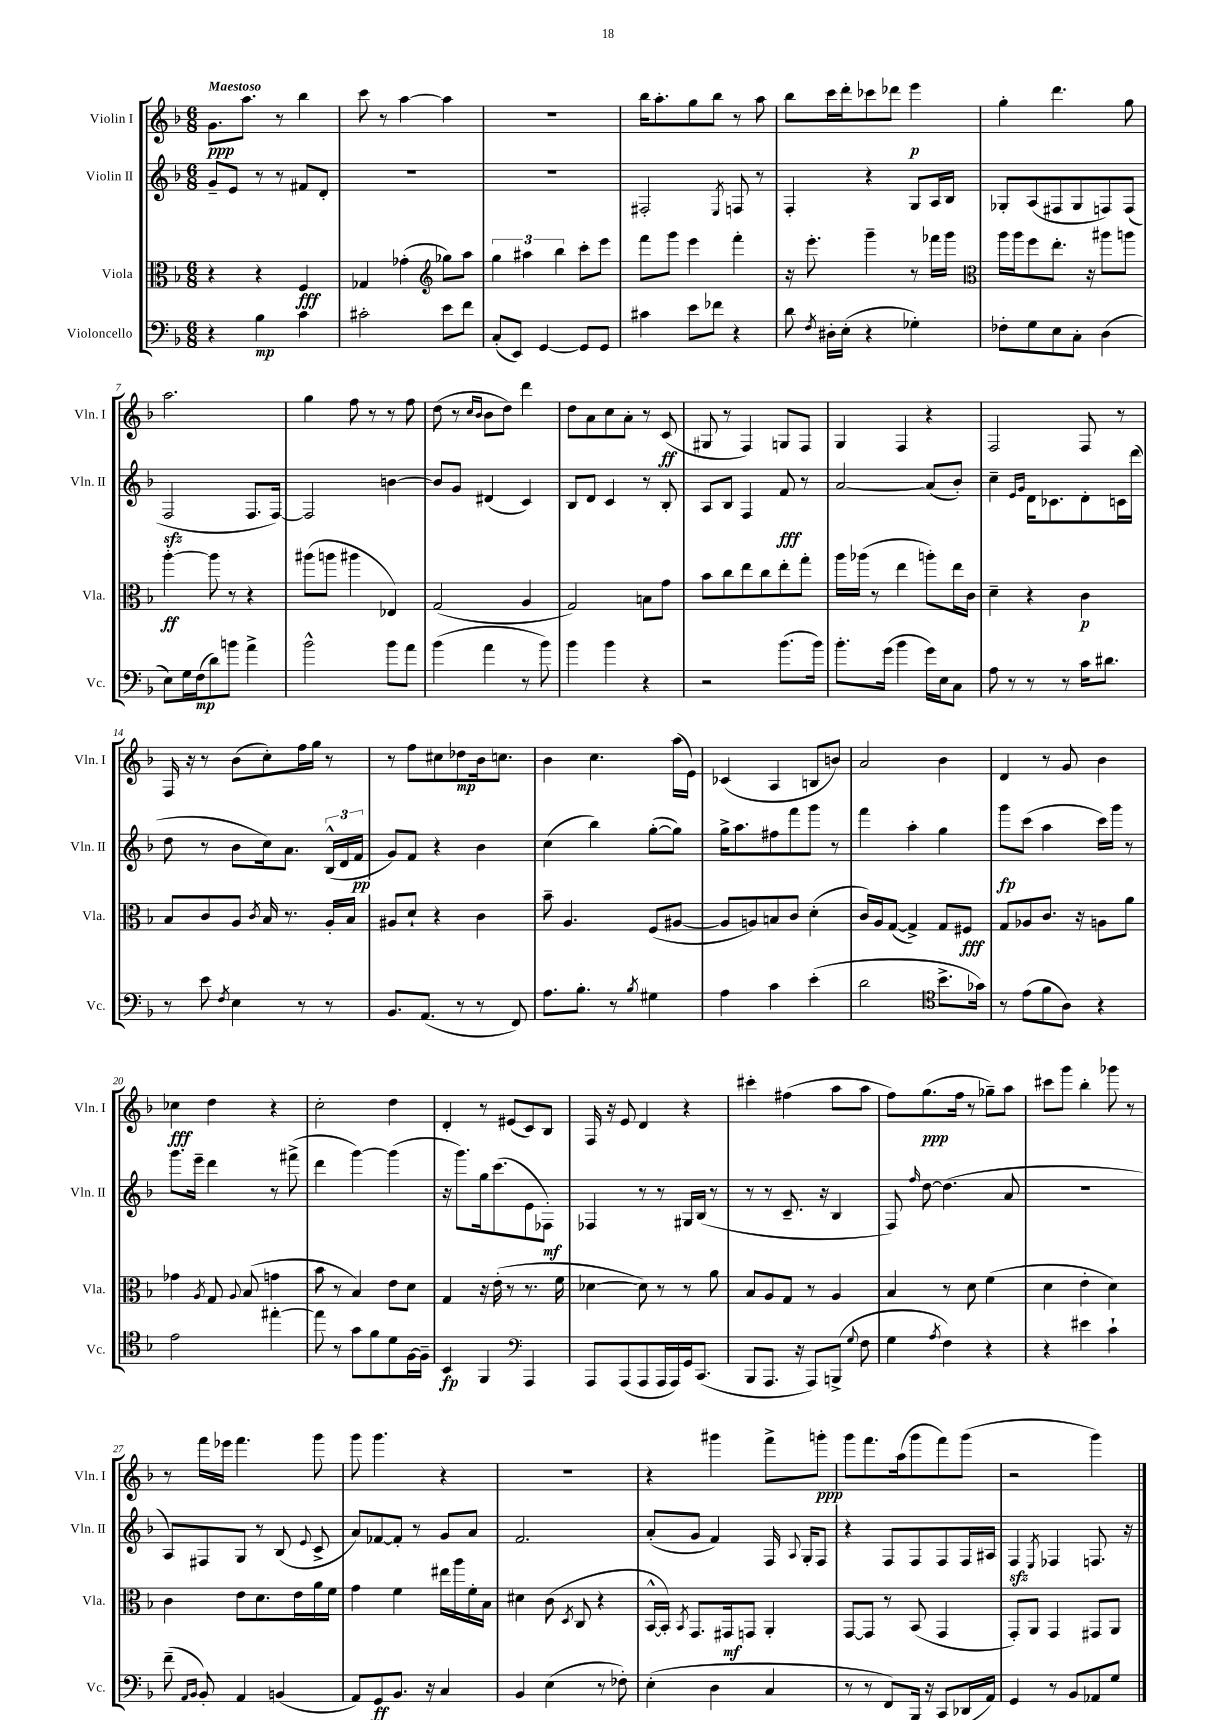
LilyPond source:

<<
\new StaffGroup <<
\new Staff = "s0" \with { instrumentName = "Violin I" shortInstrumentName = "Vln. I" } {
    \clef treble \key f \major \numericTimeSignature \time 6/8 \tempo "Maestoso"
    \autoBeamOff g'8.[\ppp a''8.] r8 bes''4 |
    c'''8 r8 a''4~ a''4 |
    R2. |
    bes''16[ a''8.-. g''8 bes''8] r8 a''8 |
    bes''8[ c'''16 d'''16-. ces'''8 des'''8] e'''4\p |
    g''4-. d'''4. g''8 |
    a''2. |
    g''4 f''8 r8 r8 f''8 |
    d''8( r8 \grace { c''16[ bes'16] } bes'8[ d''8]) d'''4 |
    d''8[ a'8 c''8 a'8]-. r8 c'8\ff( |
    gis8 r8 f4) g8[ f8] |
    g4 f4 r4 |
    f2 f8 r8 |
    f16 r16 r8 bes'8[( c''8-.) f''16 g''16] r8 |
    r8 f''8[ cis''8 des''8\mp bes'16 c''8.] |
    bes'4 c''4. a''16[( e'16]) |
    ces'4( a4 b8[ b'8]) |
    a'2 bes'4 |
    d'4 r8 g'8 bes'4 |
    ces''4\fff d''4 r4 |
    c''2-. d''4 |
    d'4-. r8 eis'8[( c'8) bes8] |
    f16 r16 e'8 d'4 r4 |
    cis'''4-. fis''4( a''8[ a''8] |
    f''8[) g''8.\ppp( f''16] r8 ges''8[--) a''8] |
    cis'''8[ g'''8] bes''4-. ges'''8 r8 |
    r8 f'''16[ ees'''16] f'''4. g'''8 |
    g'''8 g'''4. r4 |
    R2. |
    r4 gis'''4 f'''8[-> g'''8]-.\ppp |
    g'''8[ f'''8. a''16( g'''8 f'''8) g'''8]( |
    r2 g'''4) \bar "|." |
}
\new Staff = "s1" \with { instrumentName = "Violin II" shortInstrumentName = "Vln. II" } {
    \clef treble \key f \major \numericTimeSignature \time 6/8
    \autoBeamOff g'8[-- e'8] r8 r8 fis'8[ d'8]-. |
    R2. |
    R2. |
    fis2-. \acciaccatura { e8 } f8 r8 |
    f4-. r4 g8[ a16 bes16] |
    ges8[-. a8( fis8 ges8 f8) f8]( |
    f2\sfz f8.[ f16]~) |
    f2 b'4~ |
    b'8[ g'8] dis'4( c'4) |
    bes8[ d'8] c'4 r8 bes8-. |
    a8[ bes8] f4 f'8\fff r8 |
    a'2~ a'8[( bes'8]-.) |
    c''4-- \grace { e'16[ g'16] } d'16[ ces'8. d'8-. c'16 d'''16]( |
    d''8 r8 bes'8[ c''16) a'8.] \tuplet 3/2 { bes16[-^( d'16 f'16]\pp } |
    g'8[) f'8] r4 bes'4 |
    c''4( bes''4) g''8[~-.( g''8]) |
    g''16[-> a''8. fis''8 f'''8 g'''8] r8 |
    f'''4 a''4-. g''4 |
    g'''8[\fp c'''8]( a''4 c'''16[) g'''16] r8 |
    g'''8.[ e'''16]-- d'''4 r8 fis'''8->( |
    d'''4 g'''4~) g'''4( |
    r16 g'''8.[) g''16 c'''8.( e'8 fes8]-.\mf) |
    fes4 r8 r8 gis16[ bes16]( r8 |
    r8 r8 c'8.-- r16 bes4 |
    f8) \grace { f''16 } d''8~ d''4.( a'8 |
    R2. |
    a8[) fis8 g8] r8 bes8( \appoggiatura { e'8 } c'8-> |
    a'8[) fes'8~ fes'8]-. r8 g'8[ a'8] |
    f'2. |
    a'8[-.( g'8] f'4) f16 \appoggiatura { a8 } g16[-. f8] |
    r4 f8[ f8 f8 f16 ais16] |
    f4\sfz \acciaccatura { e8 } fes4 f8. r16 \bar "|." |
}
\new Staff = "s2" \with { instrumentName = "Viola" shortInstrumentName = "Vla." } {
    \clef alto \key f \major \numericTimeSignature \time 6/8
    \autoBeamOff r4 r4 f4\fff |
    ges4 ges'4-.( \clef treble ges''8[) a''8] |
    \tuplet 3/2 { g''4 ais''4 bes''4 } c'''8[-. e'''8] |
    f'''8[ g'''8] e'''4 f'''4-. |
    r16 e'''8.-. g'''4-- r8 fes'''16[ g'''16] |
    \clef alto a''16[ a''16 f''8 e''8.]-. r16 ais''8[ a''8] |
    a''4~-.\ff a''8 r8 r4 |
    ais''8[( a''8] ais''4 ees4) |
    g2( a4 |
    g2) b8[ g'8] |
    bes'8[ c''8 e''8 c''8 e''8-. g''8]-. |
    a''16[ aes''16]( r8 e''4 a''8[-.) e''16 c'16] |
    d'4-- r4 c'4\p |
    bes8[ c'8 a8] \acciaccatura { c'8 } bes16 r8. a16[-. bes16] |
    ais8[ d'8]-! r4 c'4 |
    bes'8-- a4. f8[( ais8]~ |
    ais8[ a8) b8 c'8] d'4-.( |
    c'16[) a16 g8]~( g4->) g8[ fis8]\fff |
    g8[ aes8 c'8.] r16 a8[ a'8] |
    ges'4 \acciaccatura { a8 } g8 \appoggiatura { a8 } bes8( g'4 |
    bes'8 r8 bes4) e'8[ d'8] |
    g4 r16 e'16-.( r8 r8. f'16 |
    des'4~ des'8) r8 r8 a'8 |
    bes8[ a8 g8] r8 a4 |
    bes4 r8 d'8 f'4( |
    d'4 e'4-. d'4) |
    c'4 e'8[ d'8. e'16 a'16 f'16] |
    g'4 f'4 eis''16[ a''16 f'16-. bes16] |
    dis'4 c'8( \acciaccatura { d8 } c8 r4 |
    bes,16[~-^ bes,16]-.) \acciaccatura { bes,8 } g,8.[ gis,16\mf g,8] a,4-. |
    g,8[~ g,8] r8 bes,8( g,4 |
    g,8[-.) a,8] g,4 gis,8[ a,8] \bar "|." |
}
\new Staff = "s3" \with { instrumentName = "Violoncello" shortInstrumentName = "Vc." } {
    \clef bass \key f \major \numericTimeSignature \time 6/8
    \autoBeamOff r4 bes4\mp c'4 |
    cis'2-. e'8[ f'8] |
    c8[-.( e,8]) g,4~ g,8[ g,8] |
    cis'4 e'8[ fes'8] r4 |
    d'8 \acciaccatura { f8 } dis16[-. e16]-.( r4 ges4-.) |
    fes8[-. g8 e8 c8]-. d4( |
    e8[) g16 f16\mp( d'8) b'8] a'4-> |
    bes'2-^ bes'8[ a'8] |
    bes'4( a'4 r8 bes'8) |
    bes'4 bes'4 r4 |
    r2 bes'8.[( bes'16]) |
    bes'8.[-. g'16]( bes'4 g'16[) e16 c8] |
    a8 r8 r8 r8 c'16[ dis'8.] |
    r8 e'8 \acciaccatura { f8 } e4 r8 r8 |
    bes,8.[ a,8.]( r8 r8 f,8) |
    a8.[ bes8.]-. r8 \acciaccatura { bes8 } gis4 |
    a4 c'4 e'4-.( |
    d'2 \clef tenor bes'8.[-> ges'16]) |
    r8 e'8[( f'8 a8]) r4 |
    e'2 eis''4~-. |
    eis''8 r8 g'8[ f'8 d'8 f16~ f16]-- |
    bes,4\fp f,4 \clef bass a,,4 |
    a,,8[ a,,8( a,,8 a,,16 a,,16) g,16 c,8.]( |
    bes,,8[ a,,8.] r16 a,,8[) b,,8]->( \appoggiatura { g8 } f8 |
    g4 \acciaccatura { a8 } f4) r4 |
    r4 eis'4 c'4-! |
    f'8--( \grace { a,16[ bes,16] } bes,8-.) a,4 b,4( |
    a,8[) g,8\ff bes,8.] r16 c4 |
    bes,4 e4( r8 fes8-.) |
    e4-.( d4 c4 |
    r8 r8 f,8[) bes,,16]( r16 c,8[-> des,16 a,16]) |
    g,4 r8 bes,8[ aes,8 g8] \bar "|." |
}
>>
>>
